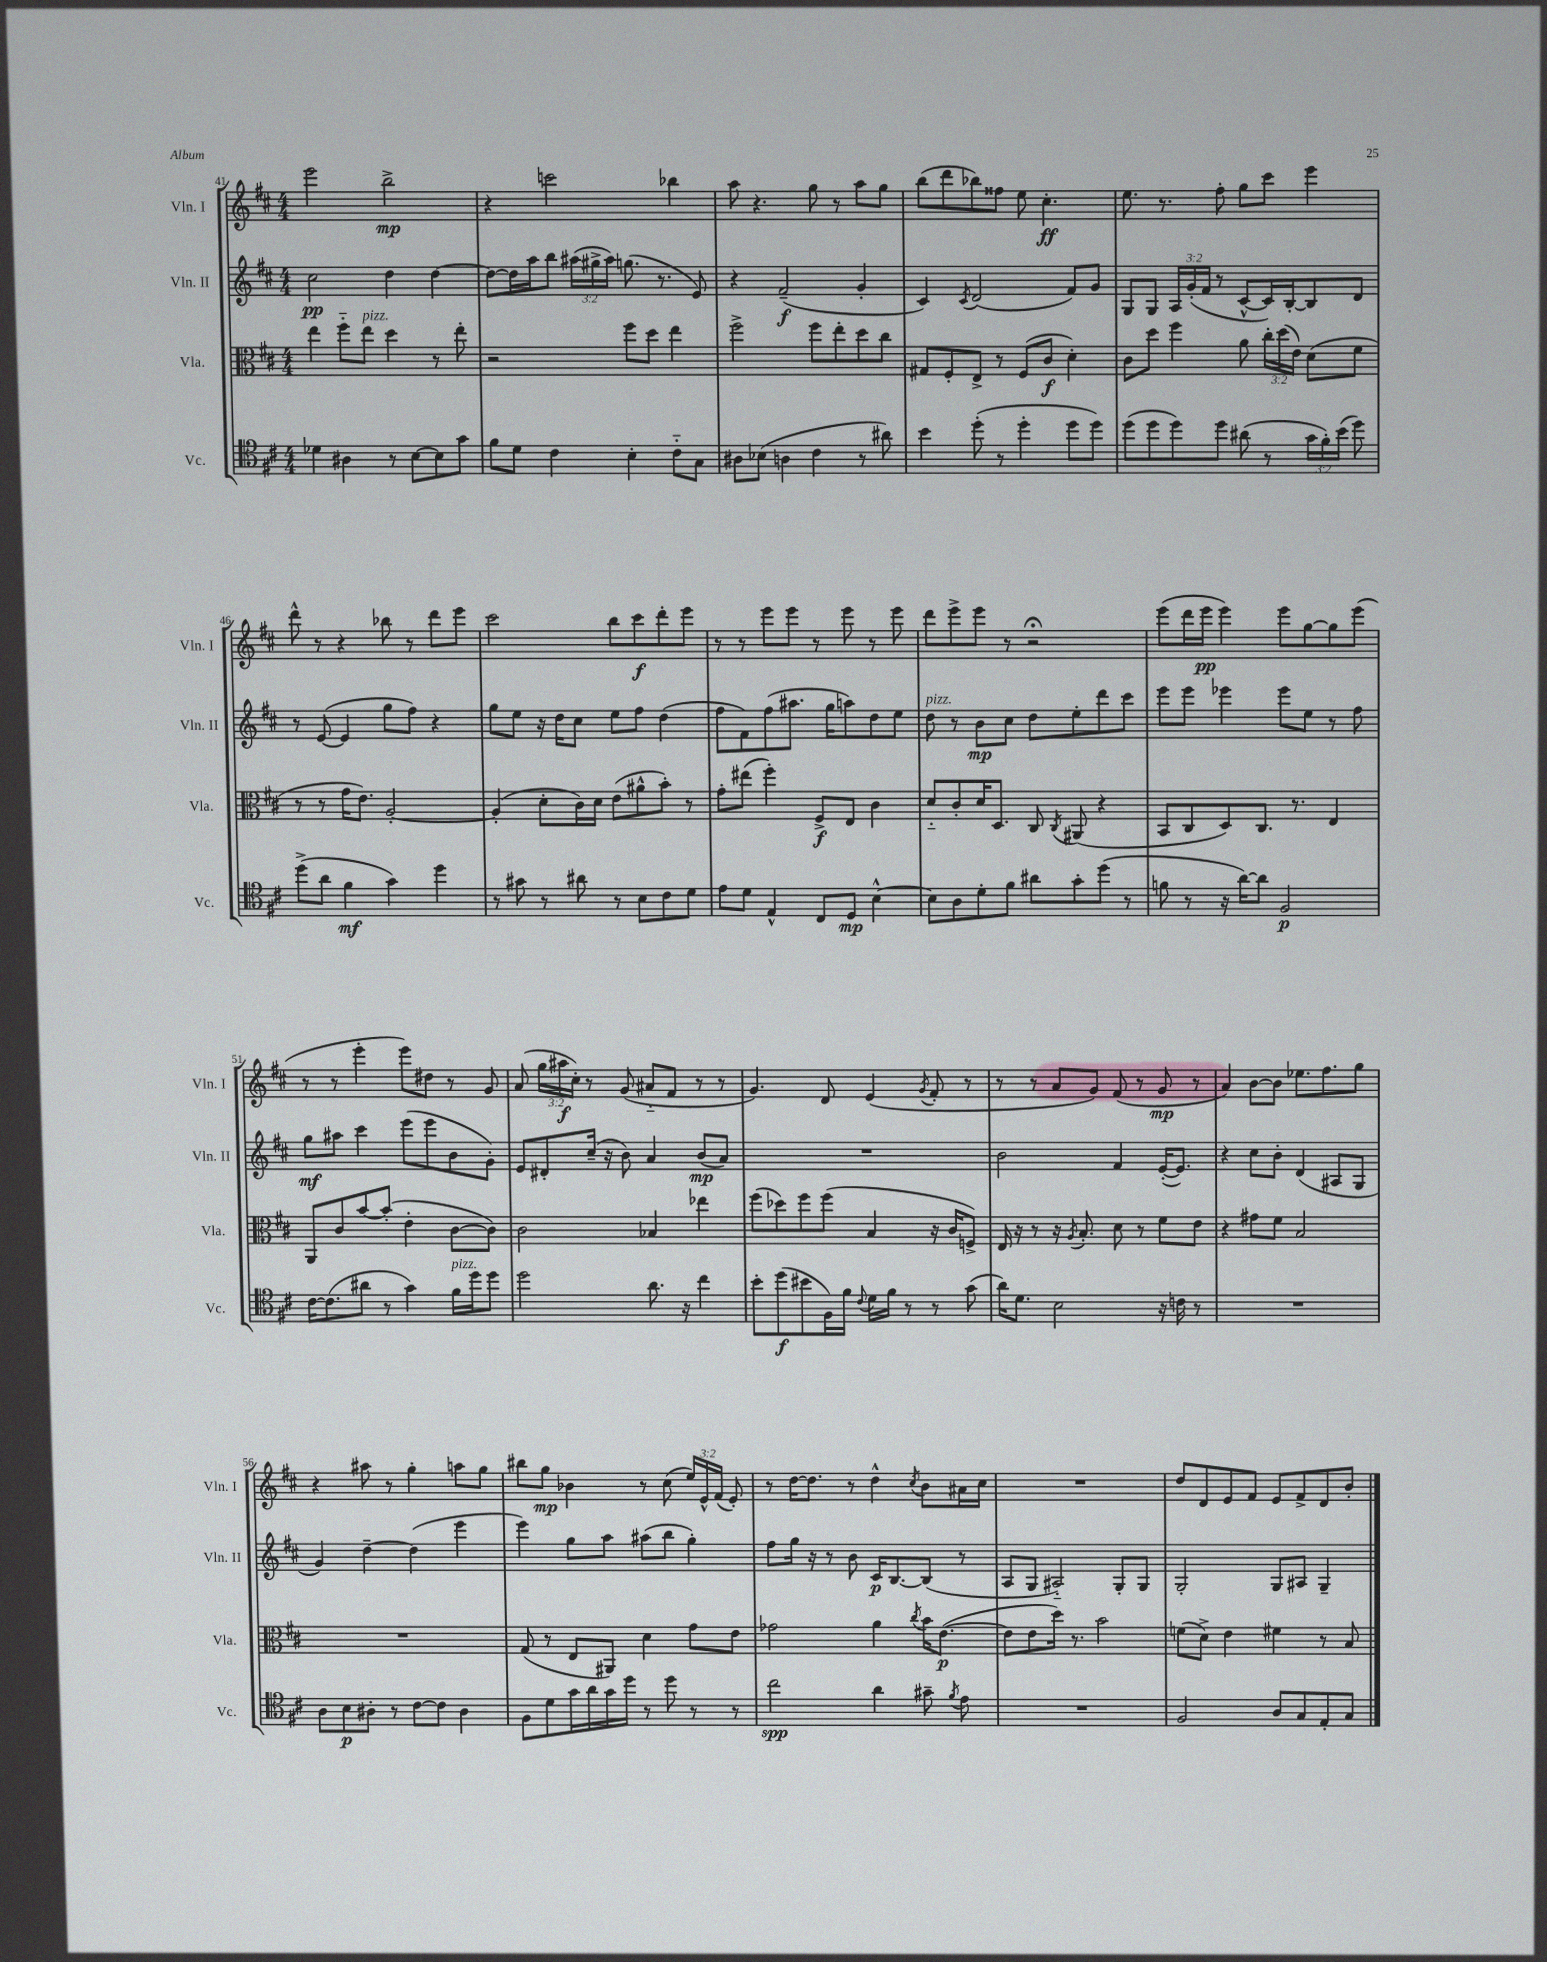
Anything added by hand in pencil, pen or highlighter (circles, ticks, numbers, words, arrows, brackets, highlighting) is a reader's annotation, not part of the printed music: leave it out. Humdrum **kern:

**kern	**kern	**kern	**kern
*staff4	*staff3	*staff2	*staff1
*clefC4	*clefC3	*clefG2	*clefG2
*k[f#c#]	*k[f#c#]	*k[f#c#]	*k[f#c#]
*M4/4	*M4/4	*M4/4	*M4/4
4d-	4ee	2cc#	2eee
4A#	8ff#'~	.	.
.	8ee	.	.
8r	4dd	4dd	2bb^
[8B	.	.	.
8B]	8r	[4dd	.
8g	8ee'	.	.
=	=	=	=
8f#	2r	8dd_	4r
8d	.	16dd]	.
.	.	16aa	.
4c#	.	8bb	2ccc
.	.	(24aa#	.
.	.	24gg#^	.
.	.	24aa#)	.
4B'	8ff#	(8.gg	.
.	8dd	.	.
.	.	8.r	.
8c#'~	4ee	.	4bb-
8G	.	8e)	.
=	=	=	=
8A#	2ff#^	4r	8aa
(8B-	.	.	4.r
4A	.	(2f#~	.
4c#	8ff#	.	8gg
.	8ee'	.	8r
8r	8dd	4g'	8aa
8a#)	8cc#	.	8gg
=	=	=	=
4b	8G#	4c#)	(8bb
.	8F#'	.	8ddd
.	.	8qc#	.
(8dd'	8E^	(2d	8bb-)
8r	8r	.	8ff##
4dd'	(8F#	.	8ee
.	8c#	.	4.cc#'
8dd	4d')	8f#)	.
8dd)	.	8g	.
=	=	=	=
(8dd	8c#	8G	8.ee
8dd	8dd	8G	.
.	.	.	8.r
8dd)	4ff#	24A	.
.	.	(24g'	.
.	.	24f#	.
8dd	.	8r	8ff#'
(8a#	8a	[8c#^^	8gg
8r	24cc#'	16c#])	8ccc#
.	(24dd	.	.
.	.	[16B'	.
.	24e)	.	.
24g	(8d	8B]	4eee
24f#')	.	.	.
(24b	.	.	.
8dd)	8f#	8d	.
=	=	=	=
(8dd^	8r	8r	8ddd^^
8a	8r	([8e	8r
4f#	16g	4e]	4r
.	8.e)	.	.
4g)	[2A'	8gg	8bb-
.	.	8ff#)	8r
4dd	.	4r	8ddd
.	.	.	8eee
=	=	=	=
8r	(4A']	8gg	2ccc#
8g#	.	8ee	.
8r	8d'	16r	.
.	.	16dd	.
8a#	16c#)	8cc#	.
.	16d	.	.
8r	(8e	8ee	8bb
8B	8a#^^	8ff#	8ccc#
8c#	8b')	(4dd	8ddd'
8d	8r	.	8eee
=	=	=	=
8e	8g'	8ff#	8r
8d	(8ee#	8f#)	8r
4E^^	4ff#')	(8ff#	8eee
.	.	8.aa#	8eee
8C#	8F#^	.	8r
.	.	16gg	.
8D	8E	8aa)	8eee
[4B^^	4c#	8dd	8r
.	.	8ee	8eee
=	=	=	=
8B]	8d'~	8dd	8ddd
8A	8c#'	8r	8eee^
8d'	16d	8b	8eee
.	8.D	.	.
8f#	.	8cc#	8r
8a#	8C#	8dd	2r;
.	8qC#	.	.
8g'	(8AA#	8ee'	.
(8dd	4r	8ddd	.
8r	.	8ccc#	.
=	=	=	=
8f	8BB	8eee	(8eee
8r	8C#	8eee	16ddd
.	.	.	16eee
16r	8D)	4eee-	4eee)
[16a)	.	.	.
8a]	8.C#	.	.
2F#	.	8eee-	8eee
.	8.r	.	.
.	.	8ee	[8gg
.	4E	8r	8gg]
.	.	8ff#	(8eee
=	=	=	=
[16c#	8AA	8gg	8r
(8.c#]	.	.	.
.	8c#	8aa#	8r
8a#	[8b	4ccc#	4eee'
8r	(8b']	.	.
4g)	4e'	(8eee	8eee)
.	.	8eee	8dd#
16f#	[8c#	8b	8r
16dd	.	.	.
8dd	8c#])	8g')	8g
=	=	=	=
2dd	2c#	8e	(8a
.	.	8d#'	24gg
.	.	.	24aa#
.	.	.	24cc#')
.	.	(16cc#~	8r
.	.	16r	.
.	.	8b)	(8g
8.a	4B-	4a	8a#'~
.	.	.	8f#
16r	.	.	.
4cc#	4ee-	(8b	8r
.	.	8a)	8r
=	=	=	=
8b'	(8ff#	1r	4.g)
(8dd	8dd-)	.	.
8b#	8ff#	.	.
16F#)	(8ff#	.	8d
16f#	.	.	.
8qqc#	.	.	.
16d	4B	.	(4e
16f#	.	.	.
8r	.	.	.
.	.	.	8qg
8r	16r	.	8f#'
.	16c#	.	.
(8g	8F^)	.	8r
=	=	=	=
16a)	16E	2b	8r
8.d	16r	.	.
.	8r	.	8r
2B	16r	.	8a
.	8qA	.	.
.	8.B'	.	.
.	.	.	8g)
.	8d	4f#	(8f#
.	8r	.	8r
16r	8f#	([16e'	8g
16c	.	8.e])	.
8r	8e	.	8r
=	=	=	=
1r	4r	4r	4a)
.	8g#	8cc#	[8b
.	8f#	8b'	8b]
.	2B	(4d	8.ee-
.	.	.	8.ff#
.	.	8A#	.
.	.	8G	8gg
=	=	=	=
8A	1r	4g)	4r
8B	.	.	.
8A#'	.	[4dd~	8aa#
8r	.	.	8r
[8c#	.	(4dd]	4gg'
8c#]	.	.	.
4A#	.	4eee	8aa
.	.	.	8gg
=	=	=	=
8F#	(8G	4eee)	8bb#
8d	8r	.	8gg
16g	8E	8gg	4b-
16a	.	.	.
16g	8AA#)	8aa	.
16dd	.	.	.
8r	4d	(8aa#	8r
8dd	.	8bb	(8cc#
8r	8g	4gg')	24ee)
.	.	.	24e^^
.	.	.	(24f#
8r	8e	.	8e')
=	=	=	=
2cc#	2g-	8ff#	8r
.	.	16gg	[16dd
.	.	16r	8.dd]
.	.	8r	.
.	.	8b	8r
4a	4a	16c#	4dd^^
.	.	[8.B	.
.	8qcc#	.	8qcc#
8g#~	16b	(8B]	8b
.	([8.e	.	.
8qf#	.	.	.
8e	.	8r	16a#
.	.	.	16cc#
=	=	=	=
1r	8e]	8A	1r
.	8e	8G	.
.	16dd)	2A#'~)	.
.	8.r	.	.
.	2b	.	.
.	.	8G'	.
.	.	8G	.
=	=	=	=
2F#	(8f	2G'	8dd
.	8d^)	.	8d
.	4e	.	8e
.	.	.	8f#
8A	4f#	8G	8e
8G	.	8A#	8f#^
8E'	8r	4G~	8d
8G	8B	.	8b'
==	==	==	==
*-	*-	*-	*-
